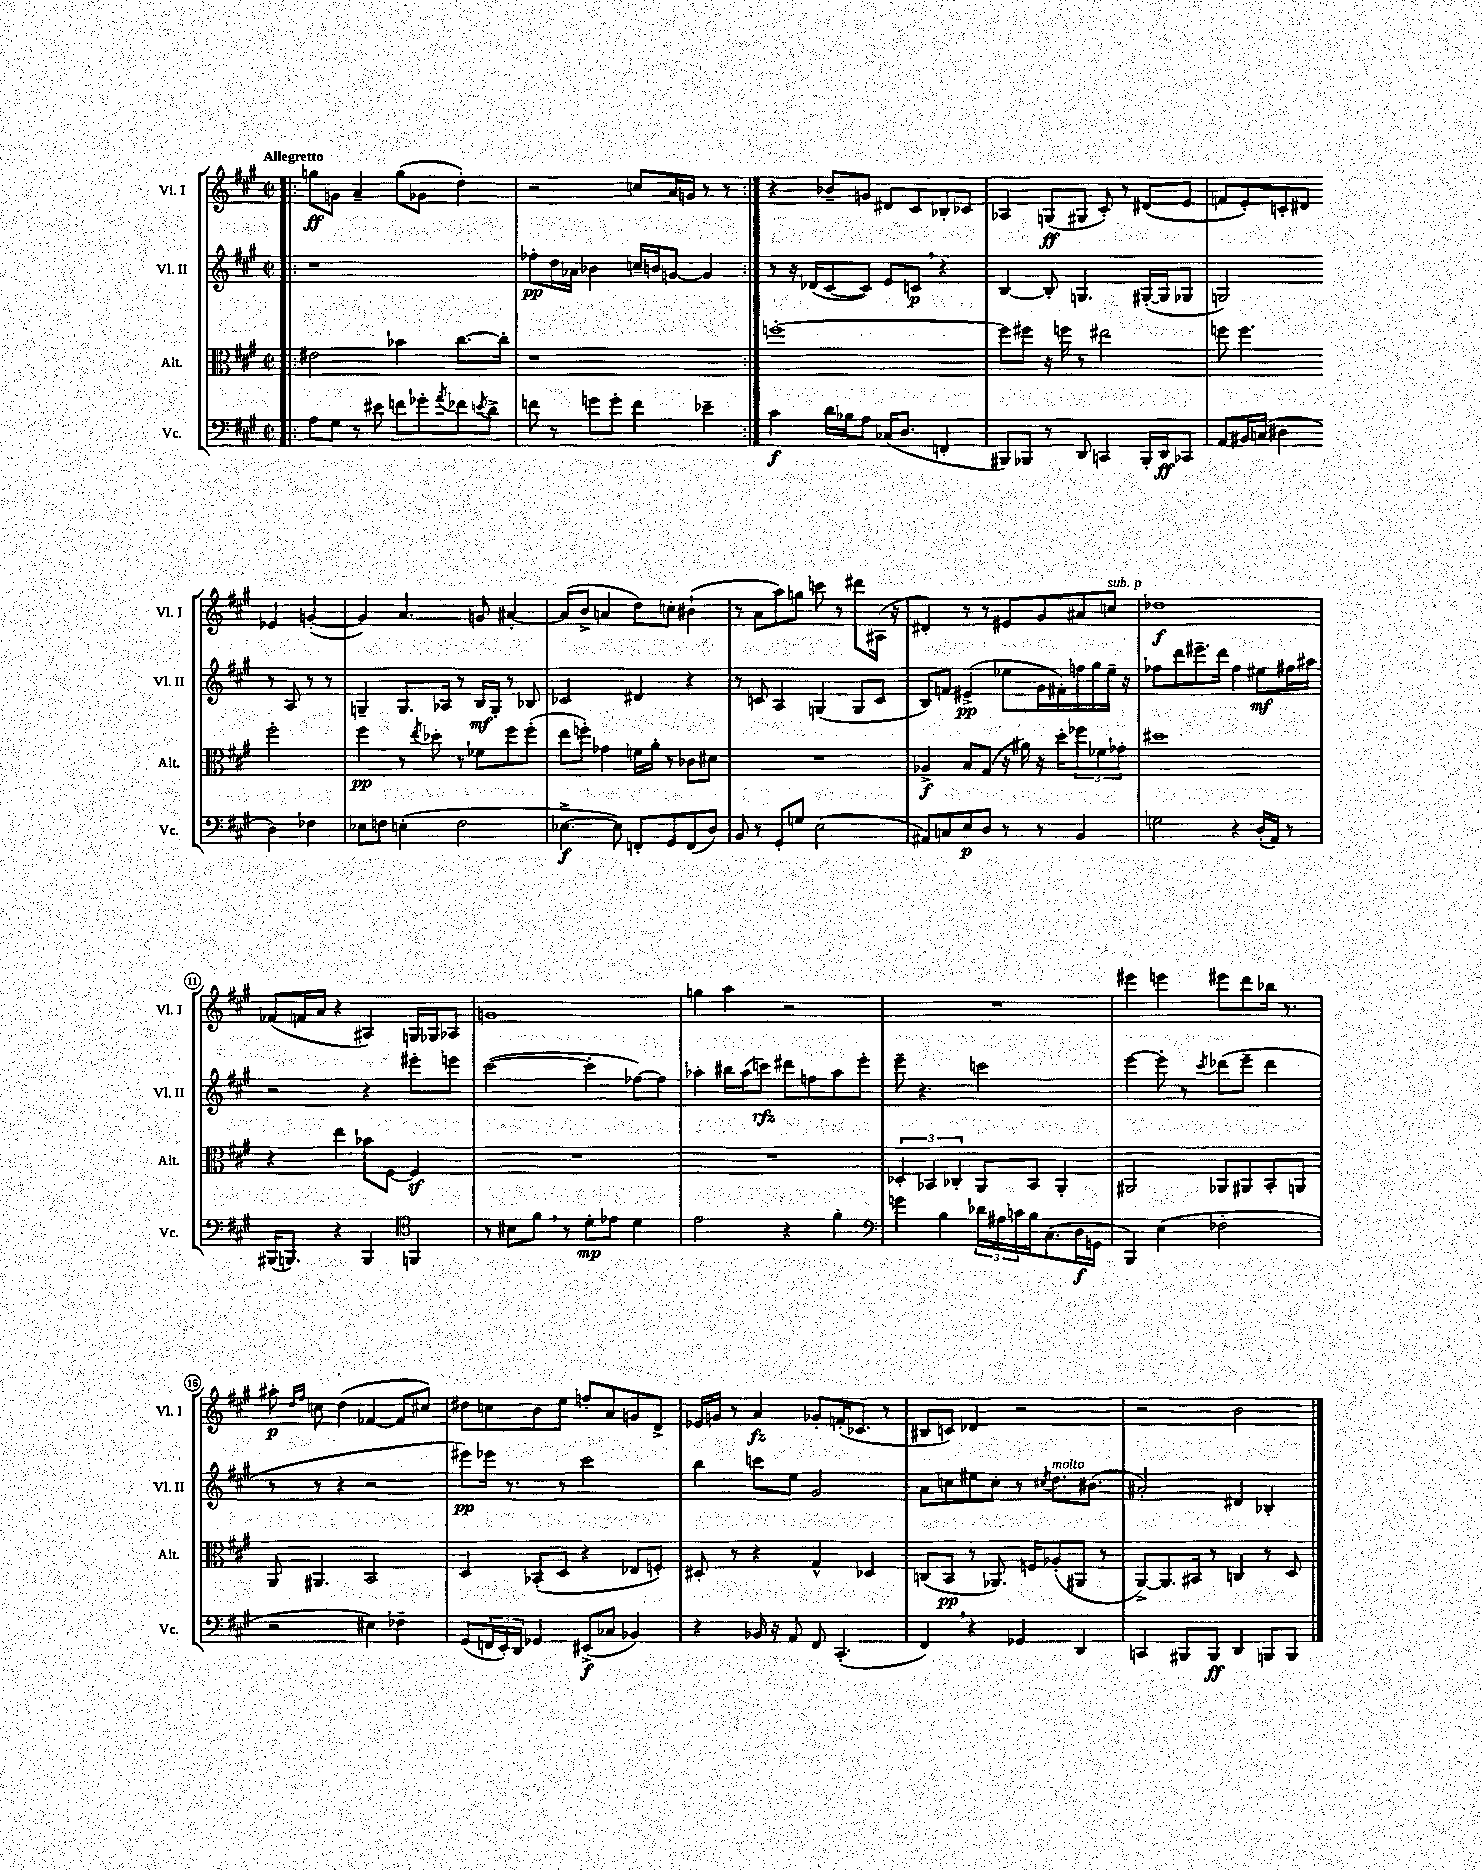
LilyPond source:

<<
\new StaffGroup <<
\new Staff = "s0" \with { instrumentName = "Vl. I" shortInstrumentName = "Vl. I" } {
    \clef treble \key a \major \defaultTimeSignature \time 2/2 \tempo "Allegretto"
    \repeat volta 2 { \bar ".|:" g''8\ff g'8 a'4-- g''8( ges'8 d''4-.) |
    r2 c''8 a'16 g'16 r8 r8 | }
    r4 bes'8-- g'8 dis'8 cis'8 bes8-. ces'8 |
    aes4 g8\ff( gis8 cis'8-.) r8 dis'8( e'8 |
    f'8 e'8-.) c'8-. dis'8 ees'4 g'4~-.( |
    g'4) a'4. g'8 ais'4~-. |
    ais'8( b'8-> a'4 d''8) c''8-. bis'4-!( |
    r8 a'8 a''8) g''8 c'''8 r8 dis'''8 ais16( r16 |
    dis'4-.) r8 r8 eis'8 gis'8 ais'8 c''8^\markup { \italic "sub. p" } |
    des''1\f |
    fes'8( f'16 a'16 r4 ais4) g16 ges16 aes8 |
    g'1 |
    g''4 a''4 r2 |
    R1 |
    eis'''4 e'''4 eis'''8 d'''8 bes''16 r8. |
    ais''8-.\p \grace { d''16 fis''16 } c''8 d''4( fes'4~ fes'8 cis''8) |
    dis''8 c''8 b'8 e''8 f''8-. a'8 g'8 d'8-> |
    ees'16 g'16 r8 a'4\fz ges'8-. f'16-.( ces'8. r8 |
    bis8 c'8) des'4 r2 |
    r2 b'2 \bar "|." |
}
\new Staff = "s1" \with { instrumentName = "Vl. II" shortInstrumentName = "Vl. II" } {
    \clef treble \key a \major \defaultTimeSignature \time 2/2
    \repeat volta 2 { \bar ".|:" r1 |
    fes''8-.\pp d''16 aes'16 bes'4 c''16-- b'16 g'8~ g'4 | }
    r8 r16 des'16( cis'8~ cis'8) e'8 c'8\p \breathe r4 |
    b4~ b8-. g4. gis16~-.( gis16 ges8 |
    g2) r8 a8 r8 r8 |
    g4-- g8. aes16 r8 b16\mf g16-. r8 bes8 |
    ces'2 dis'4 r4 |
    r8 c'8 a4 g4( g8 c'8 |
    b8) f'8 eis'4->\pp( ees''8 gis'16 fis'16-.) f''16 gis''16 ees''16-- r16 |
    fes''8 d'''8 eis'''8.-- d'''16 fes''4 eis''8\mf fis''16 ais''16 |
    r2 r4 eis'''8-. e'''8 |
    cis'''2~( cis'''4-. fes''8~) fes''8 |
    aes''4-. bis''16 aes''16( c'''8\rfz) dis'''8 f''8 aes''8 e'''8-. |
    e'''8-- r4. c'''2 |
    e'''4~ e'''8-. r8 \acciaccatura { cis'''8 } des'''8( e'''8-- des'''4 |
    r8 r8 r4 r2 |
    eis'''8\pp) ees'''16 r8. r8 cis'''2 |
    b''4 c'''8 e''8 gis'2 |
    a'8 c''8 eis''8 c''8-. r8 \acciaccatura { cis''8 } d''8.^\markup { \italic "molto" } bis'8.( |
    ais'2-.) dis'4 bes4-. \bar "|." |
}
\new Staff = "s2" \with { instrumentName = "Alt." shortInstrumentName = "Alt." } {
    \clef alto \key a \major \defaultTimeSignature \time 2/2
    \repeat volta 2 { \bar ".|:" eis'2 bes'4 cis''8.~ cis''16-. |
    r1 | }
    f''1~-. |
    f''8 fis''8 r16 f''16 r8 eis''2 |
    f''8 f''4. f''2-. |
    fis''4\pp r8 \acciaccatura { e''8 } des''8-. r8 fes'8 fis''8 fis''8-.( |
    e''8 f''8-.) ges'4 f'16 a'16-. r8 ces'8 dis'8 |
    R1 |
    aes4->\f b8 gis8( r16 ais'16) r16 d''16-. \tuplet 3/2 { fes''8 fes'8 ges'8-. } |
    dis''1 |
    r4 e''4 bes'8 fis8~ fis4\sf |
    R1 |
    R1 |
    \tuplet 3/2 { des4-. bes,4 ces4-. } a,8 bes,8 a,4-. |
    ais,2 aes,8 ais,8 b,8-. a,8 |
    a,8 ais,4. b,2 |
    d4 bes,8-.( d8 r4 ees8 f8-.) |
    dis8-. r8 r4 gis4-^ des4 |
    c8( b,8\pp r8 aes,8.) f16 aes8-.( ais,8 r8 |
    a,8~->) a,8. bis,16 r8 c4 r8 d8 \bar "|." |
}
\new Staff = "s3" \with { instrumentName = "Vc." shortInstrumentName = "Vc." } {
    \clef bass \key a \major \defaultTimeSignature \time 2/2
    \repeat volta 2 { \bar ".|:" a8 gis8 r8 eis'8 f'8 ges'8-. \acciaccatura { a'8 } fes'8 \acciaccatura { e'8 } d'8-> |
    f'8 r8 g'8 g'8-. f'4 ees'4-- | }
    cis'4\f d'16 bes16 a8 ces16( d8. f,4-. |
    bis,,8) bes,,8 r8 d,8 c,4 bes,,16-. d,16\ff ces,8 |
    a,8 bis,16 c16( dis4 dis4) fes4 |
    ees8 f8 e4-.( f2 |
    ees4.~->\f ees8) f,8-. gis,8 f,8( d8) |
    b,8 r8 gis,8-. g8 e2( |
    ais,8) c8 e8\p d8 r8 r8 b,4 |
    g2 r4 d16-.( a,16) r8 |
    bis,,16( b,,8.) r4 b,,4 \clef tenor f,4 |
    r8 bis8 fis'8 \breathe r8 d'8-.\mp ees'8 d'4 |
    e'2 r4 fis'4-. |
    \clef bass g'4 b4 \tuplet 3/2 { des'16 ais16 c'16 } b16 cis8.( d16\f g,16 |
    b,,4) e4( fes2-. |
    r2 eis4) fes4-- |
    gis,8( \tuplet 3/2 { f,16 e,16-.) d,16 } ges,4 eis,8->\f( ces8 bes,4) |
    r4 bes,16 r16 a,8 fis,8 cis,4.-.( |
    fis,4) \breathe r4 ges,4 d,4 |
    c,4 bis,,8 bis,,8\ff d,4 b,,8 b,,8 \bar "|." |
}
>>
>>
\layout { \context { \Score \override BarNumber.stencil = #(make-stencil-circler 0.1 0.3 ly:text-interface::print) } }
